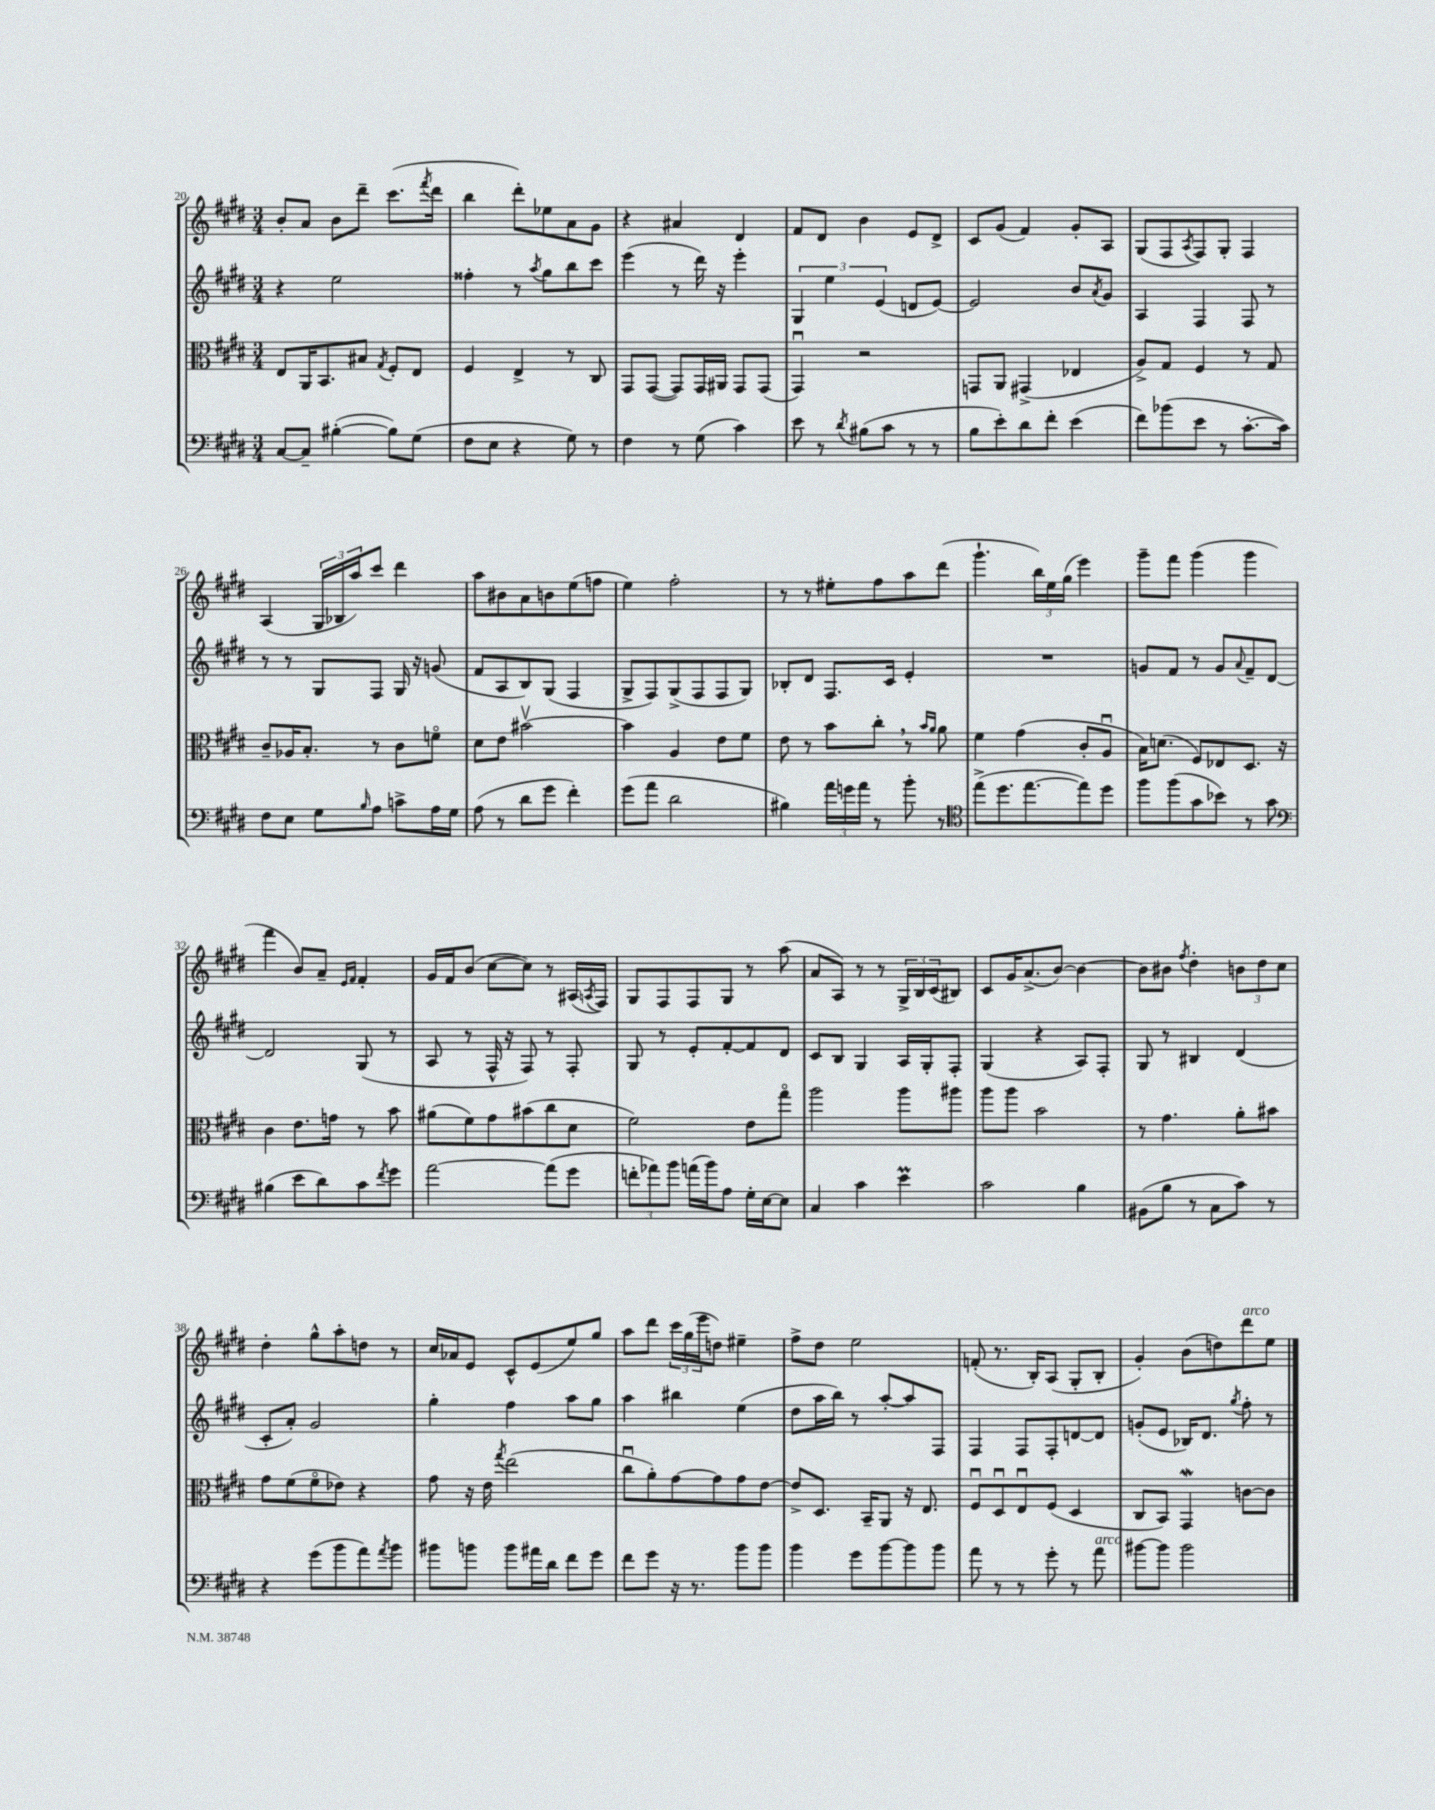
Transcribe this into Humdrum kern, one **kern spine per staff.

**kern	**kern	**kern	**kern
*staff4	*staff3	*staff2	*staff1
*clefF4	*clefC3	*clefG2	*clefG2
*k[f#c#g#d#]	*k[f#c#g#d#]	*k[f#c#g#d#]	*k[f#c#g#d#]
*M3/4	*M3/4	*M3/4	*M3/4
[8C#	8E	4r	8b'
8C#~]	16AA	.	8a
.	8.BB	.	.
([4B#'	.	2ee	8b
.	8B#	.	8ddd#~
.	8qG#	.	.
8B#])	8F#'	.	(8.ccc#
(8G#	8E	.	.
.	.	.	8qfff#
.	.	.	16ddd#
=	=	=	=
8F#	4F#	4ff##'	4bb
8E	.	.	.
4r	4E^	8r	8ddd#')
.	.	8qaa	.
.	.	8gg#	8ee-
8G#)	8r	8bb	8a
8r	8C#	8ccc#	8g#
=	=	=	=
4F#	8GG#	(4eee	4r
.	([8GG#	.	.
8r	8GG#])	8r	4a#
(8G#	16GG#	16ddd#)	.
.	16AA#	16r	.
4c#)	8GG#	4eee'	4d#
.	(8GG#	.	.
=	=	=	=
8e	4GG#u)	6G#	8f#
8r	.	.	8d#
.	.	6ee	.
8qd#	.	.	.
(8B#	2r	.	4b
.	.	(6e	.
8c#	.	.	.
8r	.	8d	8e
8r	.	[8e)	8d#^
=	=	=	=
8B	8GG	2e]	8c#
8e')	8AA	.	(8g#
8d#	(4GG#^	.	4f#)
8f#'	.	.	.
(4e	4E-	8b	8g#'
.	.	8qa	.
.	.	8g#	8A
=	=	=	=
8f#)	8A^)	4A	(8G#
(8b-	8G#	.	8F#
.	.	.	8qA
8e	4F#	4F#	8F#)
8r	.	.	8G#'
[8.c#'	8r	8F#	4F#
.	8G#	8r	.
16c#])	.	.	.
=	=	=	=
8F#	8c#~	8r	(4A
8E	16A-	8r	.
.	8.B'	.	.
8G#	.	8G#	24G#
.	.	.	24B-
.	.	.	24aa)
16qqB	.	.	.
8A	8r	8F#	8ccc#
8c^	8c#	16G#	4ddd#
.	.	16r	.
16A	8fo	(8g	.
16G#	.	.	.
=	=	=	=
(8A	8d#	8f#	8aa
8r	8e	8A	8b#
8d#	[2b#v	8B)	8a
8g#	.	(8G#	8b
4f#')	.	4F#	(8ee
.	.	.	8ff
=	=	=	=
(8g#	4b#]	8G#^	4ee)
8a	.	8F#)	.
2d#	4A	(8G#^	2ff#'
.	.	8F#	.
.	8e	8F#	.
.	8f#	8G#)	.
=	=	=	=
4B#)	8e	8B-'	8r
.	8r	8d#	8r
24a	8b	8.F#	8ee#'
24g	.	.	.
24a	.	.	.
8r	8cc#'	.	8ff#
.	.	16c#	.
8b'	8r	4e'	8aa
.	16qqb	.	.
.	16qqa	.	.
8r	8a	.	(8ddd#
=	=	=	=
*clefC4	*	*	*
(8ee^	4f#	2.r	4.ggg#`
8.dd#	.	.	.
.	(4g#	.	.
[8.ee	.	.	.
.	.	.	24bb)
.	.	.	24ee
.	.	.	(24gg#
8ee])	8c#'	.	4eee)
8dd#	8Au	.	.
=	=	=	=
8ff#	16B)	8g	8ggg#~
.	(8.d	.	.
(8ff#	.	8f#	8fff#
8g#	8F#)	8r	(4ggg#
8b-)	8E-	8g	.
.	.	8qqa	.
8r	8.D#	8f#~	4ggg#
8g#	.	[8d#	.
.	16r	.	.
=	=	=	=
*clefF4	*	*	*
(4B#	4c#	2d#]	4fff#
8e	8.e	.	8b)
8d#)	.	.	8a~
.	16g	.	.
.	.	.	16qqe
.	.	.	16qqf#
8c#	8r	(8G#	4f#'
8qf#	.	.	.
8g#	8b	8r	.
=	=	=	=
[2a	(8a#	8A	16g#
.	.	.	16f#
.	8f#)	8r	(8b
.	8g#	16F#^^	[8cc#
.	.	16r	.
.	(8b#	8F#)	8cc#])
(8a]	8cc#	8r	8r
8g#	8d#	8F#'	(16A#
.	.	.	8qA
.	.	.	16F#)
=	=	=	=
12f'	2f#)	8G#	8G#
12a-)	.	.	.
.	.	8r	8F#
12b	.	.	.
(16a	.	8e'	8F#
16b)	.	.	.
8A	.	[8f#'	8G#
16G#'	8e	8f#]	8r
[16E	.	.	.
8E]	8gg#o	8d#	(8aa
=	=	=	=
4C#	2aa	8c#	8a
.	.	8B	8A)
4c#	.	4G#	8r
.	.	.	8r
4e	8aa	16A	24G#^
.	.	.	24B
.	.	16G#'	.
.	.	.	(24c#
.	8aa#	8F#'	8B#)
=	=	=	=
2c#	8aa	(4G#	8c#
.	8aa	.	16g#
.	.	.	(8.a^
.	2b	4r	.
.	.	.	[8b)
4B	.	8A)	4b_
.	.	8F#'	.
=	=	=	=
(8BB#	8r	8G#	8b]
8B	4.g#	8r	8b#
.	.	.	8qff#
8r	.	4B#	4dd#'
8C#	.	.	.
8c#)	8a'	(4d#	12b
.	.	.	12dd#
8r	8b#	.	.
.	.	.	12cc#
=	=	=	=
4r	8g#	8c#'	4dd#'
.	(8f#	8a')	.
(8g#	8f#o	2g#	8gg#^^
8b	8e-)	.	8aa'
8a)	4r	.	8dd
8qa	.	.	.
8b	.	.	8r
=	=	=	=
8b#	8g#	4gg#'	16cc#
.	.	.	16a-
8b	16r	.	8e
.	16e	.	.
.	8qgg#	.	.
8b	(2ee	4ff#	8c#^^
16a#	.	.	(8e
16d#	.	.	.
8f#	.	8aa	8ee)
8g#	.	8gg#	8gg#
=	=	=	=
8f#	8cc#u	4aa	8aa
8g#	8a')	.	8ddd#
16r	[8g#	4bb#	24ccc#
.	.	.	(24gg#
8.r	.	.	.
.	.	.	24eee
.	8g#]	.	8dd)
8b	8g#	(4ee	4ee#~
8b	[8e	.	.
=	=	=	=
4b	8e^]	8dd#	8ff#^
.	8.D#	16aa	8dd#
.	.	16bb)	.
8g#	.	8r	2ee
.	16BB~	.	.
[8b	8AA	[8aa'	.
8b]	16r	8aa]	.
.	8.E	.	.
8b	.	8F#	.
=	=	=	=
8a	8F#u	4F#	(8f'
8r	8D#u	.	8.r
8r	8Eu	8F#	.
.	.	.	16B')
8g#'	(8F#	8F#'	(8A
8r	4D#	[8d	8G#'
8a	.	8d]	8B'
=	=	=	=
[8b#	8C#	(8g'	4g#')
8b#]	8BB)	8e	.
2b#	4GG#	16B-)	(8b
.	.	8.d#	.
.	.	.	8dd)
.	.	8qgg#	.
.	[8c	8ff#'	8ddd#
.	8c]	8r	8ee
==	==	==	==
*-	*-	*-	*-
